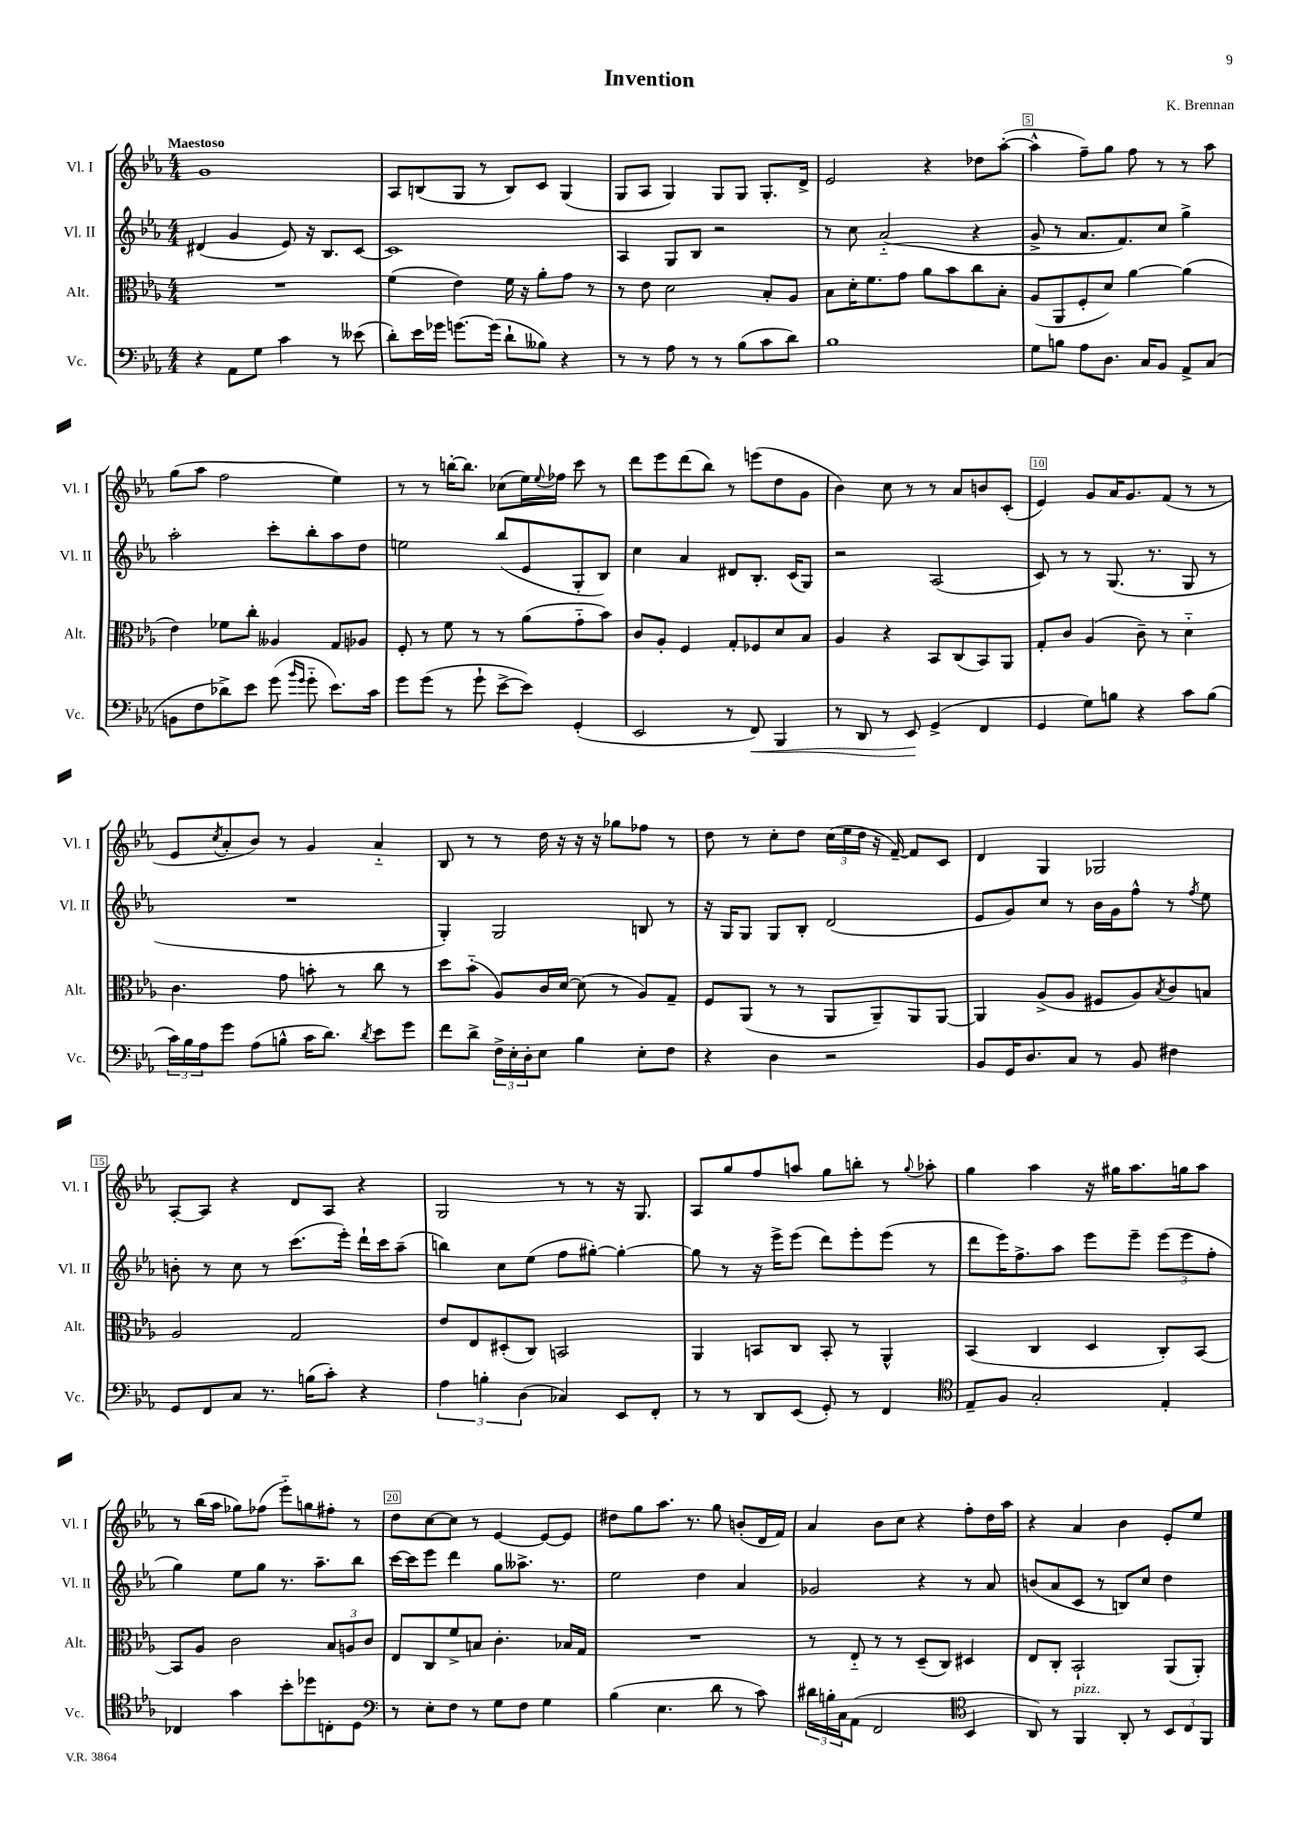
\header { title = "Invention" composer = "K. Brennan" }
<<
\new StaffGroup <<
\new Staff = "s0" \with { instrumentName = "Vl. I" shortInstrumentName = "Vl. I" } {
    \clef treble \key ees \major \numericTimeSignature \time 4/4 \tempo "Maestoso"
    g'1 |
    aes8 b8( g8 r8 b8) c'8 g4( |
    g8 aes8 g4) g8 g8 g8.-. d'16-> |
    ees'2 r4 des''8 aes''8~-.( |
    aes''4-^ f''8--) g''8 f''8 r8 r8 aes''8 |
    g''8( aes''8 f''2 ees''4) |
    r8 r8 b''16~-. b''8. ces''8( ees''16) \appoggiatura { ees''8 } fes''16 c'''8 r8 |
    d'''8 ees'''8 d'''8( bes''8) r8 e'''8( d''8 g'8 |
    bes'4) c''8 r8 r8 aes'8 b'8 c'8-.( |
    ees'4) g'8 aes'16 g'8. f'8( r8 r8 |
    ees'8 \acciaccatura { c''8 } aes'8-. bes'8) r8 g'4 aes'4-_ |
    bes8 r8 r8 d''16 r16 r16 r16 ges''8 fes''8 r8 |
    d''8 r8 c''8-. d''8 \tuplet 3/2 { c''16( ees''16 d''16 } r16 f'16~--) f'8 c'8 |
    d'4 g4 ges2 |
    aes8~-. aes8 r4 d'8 aes8 r4 |
    g2 r8 r8 r16 g8. |
    aes8 g''8 f''8 a''8 g''8 b''8-. r8 \appoggiatura { g''8 } aes''8-. |
    g''4 aes''4 r16 gis''16 aes''8. g''16 aes''8 |
    r8 bes''16( aes''16 ges''8) fes''8( ees'''8-_) g''8 fis''8-. r8 |
    d''8 c''8~ c''8 r8 ees'4~ ees'8~ ees'8 |
    dis''8 g''8 aes''8. r8. g''8 b'8-.( d'16 f'16) |
    aes'4 bes'8 c''8 r4 f''8-. d''16 aes''16 |
    r4 aes'4 bes'4 ees'8-. ees''8 \bar "|." |
}
\new Staff = "s1" \with { instrumentName = "Vl. II" shortInstrumentName = "Vl. II" } {
    \clef treble \key ees \major \numericTimeSignature \time 4/4
    dis'4( g'4 ees'8) r16 bes8. c'8~ |
    c'1 |
    aes4 g8 bes8 r2 |
    r8 c''8 aes'2-_( r4 |
    g'8-> r8 aes'8. f'8.) c''8 g''4-> |
    aes''2-. c'''8-. bes''8-. aes''8 d''8 |
    e''2 bes''8( ees'8 g8-. bes8) |
    c''4 aes'4 dis'8 bes8.-. c'16( g8) |
    r2 aes2( |
    c'8) r8 r8 g8.( r8. g8 r8 |
    R1 |
    g4-.) g2 b8 r8 |
    r16 g16 g8 g8 bes8-. d'2( |
    ees'8 g'8) c''8 r8 bes'16 g'16 f''8-^ r8 \acciaccatura { f''8 } ees''8 |
    b'8-. r8 c''8 r8 c'''8.( ees'''16-.) d'''16-! c'''16 aes''8--( |
    b''4) c''8 ees''8( f''8 gis''8~-.) gis''4~-. |
    gis''8 r8 r16 ees'''16-> ees'''8( d'''8) ees'''8-. ees'''8( r8 |
    d'''8 ees'''16) f''8.-> aes''8 ees'''8 ees'''8-- \tuplet 3/2 { ees'''8( ees'''8 f''8-. } |
    g''4) ees''8 g''8 r8. aes''8.-- bes''8 |
    c'''16~ c'''16 ees'''8 d'''4 g''8 aeses''8.-> r8. |
    ees''2 d''4 aes'4 |
    ges'2 r4 r8 aes'8 |
    b'8( aes'8 c'8 r8 b8) c''8 d''4 \bar "|." |
}
\new Staff = "s2" \with { instrumentName = "Alt." shortInstrumentName = "Alt." } {
    \clef alto \key ees \major \numericTimeSignature \time 4/4
    R1 |
    f'4( ees'4) f'16 r16 aes'8-. g'8 r8 |
    r8 ees'8 d'2 bes8-. aes8 |
    bes8 d'16-. f'8. g'8 aes'8 bes'8 c''8 bes8-. |
    aes8( aes,8 f8-. d'8) aes'4~ aes'4( |
    ees'4) fes'8 c''8-. aeses4 g8 aes8 |
    f8-. r8 f'8 r8 r8 aes'8( g'8-_ bes'8) |
    c'8 aes8-. f4 g8-. fes8 d'8 bes8 |
    aes4 r4 bes,8 c8( bes,8) aes,8 |
    g8-. c'8 aes4( c'8--) r8 d'4-_ |
    c'4. g'8 b'8-. r8 c''8 r8 |
    d''8 bes'8-_( aes8) c'16 d'16~ d'8( r8 aes8) g8-- |
    f8 aes,8( r8 r8 aes,8 aes,8--) aes,8 aes,8~ |
    aes,4 aes8->( aes8 fis8 aes8) \acciaccatura { bes8 } c'8 b8 |
    aes2 g2 |
    ees'8 ees8 dis8-.( c8) b,2 |
    aes,4 b,8 c8 b,8-. r8 aes,4-^ |
    bes,4( c4 d4 c8-.) bes,8~ |
    bes,8 aes8 c'2 \tuplet 3/2 { bes8 a8 c'8 } |
    ees8 c8 f'8-> b8 c'4.-. bes16 g16 |
    R1 |
    r8 ees8-_ r8 r8 d8--( c8) dis4 |
    ees8 c8-. bes,2-! aes,8( aes,8-.) \bar "|." |
}
\new Staff = "s3" \with { instrumentName = "Vc." shortInstrumentName = "Vc." } {
    \clef bass \key ees \major \numericTimeSignature \time 4/4
    r4 aes,8 g8 c'4 r8 eeses'8( |
    d'8-.) ees'16 ges'16 g'8.~ g'16( d'8-! beses8) r4 |
    r8 r8 aes8 r8 r8 bes8( c'8 d'8) |
    bes1 |
    g8 b8 aes8 d8. c16 bes,8 aes,8-> c8( |
    b,8 f8 des'8->) ees'8 g'8( \grace { bes'16 g'16 } g'8-_ ees'8.) c'16 |
    g'8 g'8( r8 g'8-! ees'8~-> ees'8) g,4-.( |
    ees,2 r8 f,8\<) bes,,4 |
    r8 d,8 r8 ees,8\! g,4->( f,4 |
    g,4 g8) b8 r4 c'8 b8( |
    \tuplet 3/2 { c'16) bes16 aes16 } g'8 aes8( b8-^ c'16 d'8.) \acciaccatura { d'8 } ees'8 g'8 |
    f'8 d'8-> \tuplet 3/2 { f16-> ees16-. d16-. } ees8 bes4 ees8-. f8 |
    r4 d4 r2 |
    bes,8 g,16 d8. c8 r8 bes,8 fis4 |
    g,8 f,8 c8 r8. b16( c'8-.) r4 |
    \tuplet 3/2 { aes4 b4-. d4( } ces4) ees,8 f,8-. |
    r8 r8 d,8 ees,8( g,8-.) r8 f,4 |
    \clef tenor ees8-- f8 g2-. ees4-. |
    ces4 g'4 bes'8-. des''8 c8-. d8 |
    \clef bass r8 ees8-. f8 r8 g8 f8 g4 |
    bes4( ees4. d'8 r8 c'8) |
    \tuplet 3/2 { dis'16 b16-. c16 } aes,8( f,2 \clef tenor bes,4 |
    aes,8) r8 f,4^\markup { \italic "pizz." } aes,8-. r8 \tuplet 3/2 { bes,8 c8 f,8 } \bar "|." |
}
>>
>>
\layout { \context { \Score \override BarNumber.break-visibility = ##(#f #t #t) barNumberVisibility = #(every-nth-bar-number-visible 5) \override BarNumber.stencil = #(make-stencil-boxer 0.1 0.3 ly:text-interface::print) } }
